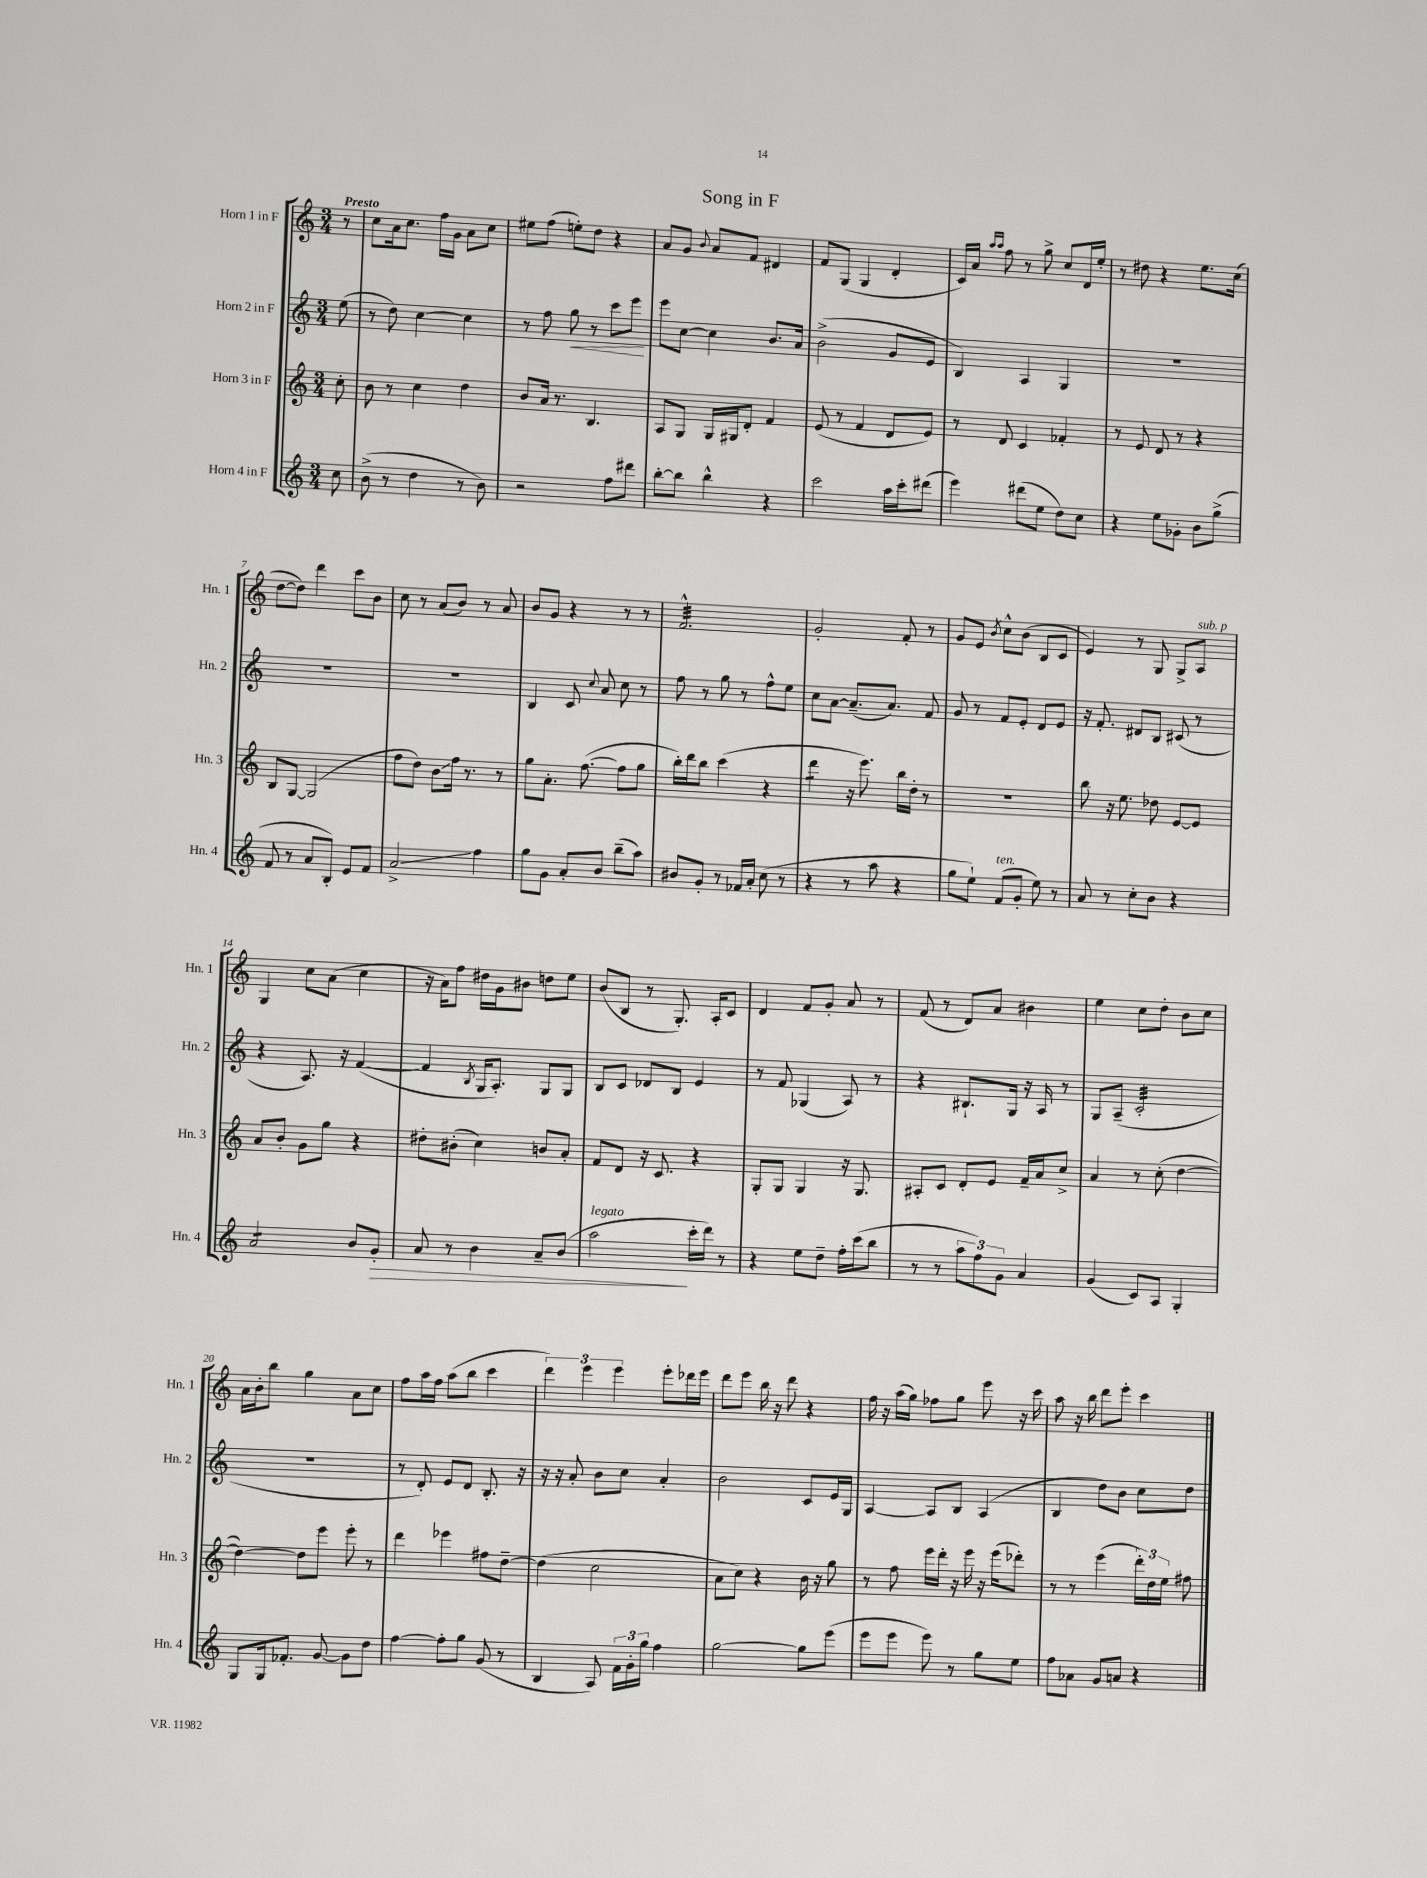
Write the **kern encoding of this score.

**kern	**kern	**kern	**kern
*staff4	*staff3	*staff2	*staff1
*clefG2	*clefG2	*clefG2	*clefG2
*k[]	*k[]	*k[]	*k[]
*M3/4	*M3/4	*M3/4	*M3/4
8cc\	8cc'\	(8ee\	8r
=	=	=	=
(8b^\	8b\	8r	8cc\L
8r	8r	8dd\)	16a\k
.	.	.	8.cc\J
4dd\	4cc\	[4cc\	.
.	.	.	16ff\LL
.	.	.	16g\JJ
8r	4dd\	4cc\]	8a\L
8b\)	.	.	8cc\J
=	=	=	=
2r	8b/L	8r	8ee#\L
.	16a/Jk	8ff\	(8ff\J
.	8.r	.	.
.	.	8gg\	8ee'\L)
.	4.B/	8r	8dd\J
8ff\L	.	8ccc\L	4r
8ddd#\J	.	8eee\J	.
=	=	=	=
[8bb'\L	8A/L	8eee\L	8a/L
8bb\]J	8G/J	[8cc\J	8g/J
.	.	.	8qqb/
4bb^^\	16G/LL	4cc\]	8a/L
.	16G#/J	.	.
.	8d'/J	.	8f/J
4r	4f/	8.b/L	4d#/
.	.	16a/Jk	.
=	=	=	=
2ccc\	(8e/	(2b^\	8f/L
.	8r	.	(8G/J
.	4f/	.	4G/
16aa\LL	8d/L	8g/L	4d'/
16ccc'\J	.	.	.
(8ddd#\J	8e/J)	8e/J	.
=	=	=	=
4eee\)	8r	4B/)	16c/LL)
.	.	.	16a/JJ
.	.	.	16qqaa/LL
.	.	.	16qqaa/JJ
.	8d/	.	8ff\
(8ddd#\L	4c/	4A/	8r
8ee\J	.	.	8gg^\
8dd\L)	4f-'/	4G/	8cc/L
8cc\J	.	.	16d/L
.	.	.	16ee'/JJ
=	=	=	=
4r	8r	2.r	8r
.	8e/	.	8dd#\
8ee\L	8d/	.	4r
8g-'\J	8r	.	.
8b\L	4r	.	8.ee\L
(8gg^\J	.	.	.
.	.	.	(16cc\Jk
=	=	=	=
8f/	8B/L	2.r	[8dd\L
8r	[8G/J	.	8dd\]J)
8a/L	(2G/]	.	4ddd\
8B'/J)	.	.	.
8e/L	.	.	8ccc\L
8f/J	.	.	8b\J
=	=	=	=
2a^/	8ff\L	2.r	8cc\
.	8dd\J)	.	8r
.	8b\L	.	(8a/L
.	16ff\Jk	.	8b/J)
.	8.r	.	.
4ff\	.	.	8r
.	8r	.	8a/
=	=	=	=
8gg\L	8gg\L	4B/	8b/L
8g\J	8.a'\J	.	8g/J
8a'/L	.	8c/	4r
.	([8.ff\	.	.
.	.	8qqcc/	.
8b/J	.	8a/	.
(8bb~\L	8ff\]L	8cc\	8r
8aa\J)	8gg\J	8r	8r
=	=	=	=
8b#/L	16bb'\LL)	8ff\	2.f^^/
.	16ddd\J	.	.
8g'/J	8bb\J	8r	.
8r	(4ccc\	8gg\	.
16f-/LL	.	8r	.
16a'/JJ	.	.	.
(8cc\	4r	8ff^^\L	.
8r	.	8ee\J	.
=	=	=	=
4r	4ddd\	8cc\L	2g'/
.	.	[8a\J	.
8r	16r	(8.a~/]L	.
.	8.eee\)	.	.
8aa\	.	.	.
.	.	8.a/J)	.
4r	16bb\LL	.	8f'/
.	16dd'\JJ	.	.
.	8r	8f/	8r
=	=	=	=
8gg\L	2.r	8g/	8g/L
8ee`\J)	.	8r	8e/J
.	.	.	8qb/
(8f/L	.	8f/L	8cc^^\L
8g'/J	.	8e'/J	(8b\J
8ee\)	.	8d/L	8B/L
8r	.	8e/J	8c/J
=	=	=	=
8a/	8bb\	16r	4e/)
.	.	8.f'/	.
8r	16r	.	.
.	8.ee\	.	.
8cc'\L	.	8d#/L	8r
8b\J	8dd-\	8B/J	8G/
4r	[8e/L	(8c#/	8G^/L
.	8e/]J	8r	8A/J
=	=	=	=
2a/	8a/L	4r	4G/
.	8b'/J	.	.
.	8g\L	8.A/)	8cc\L
.	8gg\J	.	(8a\J
.	.	16r	.
8b/L	4r	([4f/	4cc\
8g'/J	.	.	.
=	=	=	=
8a/	8dd#'\L	4f/]	16r
.	.	.	16a\LK)
8r	(8b#'\J	.	8ff\J
.	.	8qB/	.
4b\	4cc\)	16G/LK	16dd#\LL
.	.	8.A'/J)	16g\J
.	.	.	8b#\J
8a~/L	8b/L	8G/L	8dd\L
(8b/J	8a'/J	8G/J	8ee\J
=	=	=	=
2aa\	8f/L	8B/L	(8b/L
.	8d/J	8c/J	8B/J
.	16r	8d-/L	8r
.	8.c/	.	.
.	.	8B/J	8.G'/)
16ccc'\LL	4r	4e/	.
16ddd\JJ)	.	.	16A'/LK
8r	.	.	8c/J
=	=	=	=
4r	8G'/L	8r	4d/
.	8G/J	8f/	.
8ee\L	4G/	(4G-/	8f/L
8dd~\J	.	.	8g'/J
16ff'\LL	16r	8A/)	8a/
(16ccc\J	8.G/	.	.
8bb\J	.	8r	8r
=	=	=	=
8r	8A#'/L	4r	(8f/
8r	8c/J	.	8r
12aa\L	8d'/L	8.B#`/L	8d/L)
12ff\)	.	.	.
.	8e/J	.	8a/J
12g\J	.	.	.
.	.	16G/Jk	.
4a/	16f~/LL	16r	4b#\
.	16a/J	16A/	.
.	8cc^/J	8r	.
=	=	=	=
(4g/	4a/	8G/L	4ee\
.	.	(8A~/J	.
8c/L)	8r	2c'/	8cc\L
8A/J	(8cc'\	.	8dd'\J
4G'/	[4dd\	.	8b\L
.	.	.	8cc\J
=	=	=	=
8G/L	4dd\_)	2.r	16a\LL
.	.	.	16b'\J
16G/k	.	.	8bb\J
8.f-'/J	.	.	.
.	8dd\]L	.	4gg\
[8g/	8eee\J	.	.
8g\]L	8eee'\	.	8a\L
8dd\J	8r	.	8cc\J
=	=	=	=
[4ff\	4ddd\	8r	8ff\L
.	.	8d'/)	16aa\L
.	.	.	16ff\JJ
8ff'\]L	4eee-\	8e/L	(8aa\L
8gg\J	.	8d/J	8bb\J
(8g/	8ff#\L	8.B'/	4ccc\
8r	[8dd~\J	.	.
.	.	16r	.
=	=	=	=
4B/	(4dd\]	16r	6ddd\)
.	.	16r	.
.	.	8a'/	.
.	.	.	6eee\
8A/)	2cc\	8b\L	.
.	.	.	6eee\
24f\LL	.	8cc\J	.
24g'\	.	.	.
24gg\JJ	.	.	.
4ff\	.	4a'/	8eee'\L
.	.	.	16ddd-\L
.	.	.	16eee\JJ
=	=	=	=
[2gg\	8a\L	2b\	8ddd\L
.	8cc\J)	.	8eee\J
.	4r	.	16bb\
.	.	.	16r
.	.	.	8ddd\
8gg\]L	16b\	8c/L	4r
.	16r	.	.
(8eee\J	8gg\	16e/L	.
.	.	16G/JJ	.
=	=	=	=
8eee\L	8r	[4A/	16ff\
.	.	.	16r
8eee\J	8ff\	.	(16aa\LL
.	.	.	16gg\JJ)
8eee\)	16eee\LL	8A/]L	8ff-\L
.	16ddd'\JJ	.	.
8r	16r	8B/J	8gg\J
.	16eee\	.	.
8gg\L	16r	(4A/	8eee\
.	(16eee\LK	.	.
8ee\J	8ddd-'\J)	.	16r
.	.	.	16ccc\
=	=	=	=
8ff\L	8r	4B/	8aa\
8a-\J	8r	.	16r
.	.	.	16bb\
8g/L	(4eee\	8dd\L)	8ddd\L
8a/J	.	8b\J	8eee'\J
4r	24ddd'\LL)	8cc\L	4ccc\
.	24dd\	.	.
.	24ee\JJ	.	.
.	8ff#\	8dd\J	.
==	==	==	==
*-	*-	*-	*-
